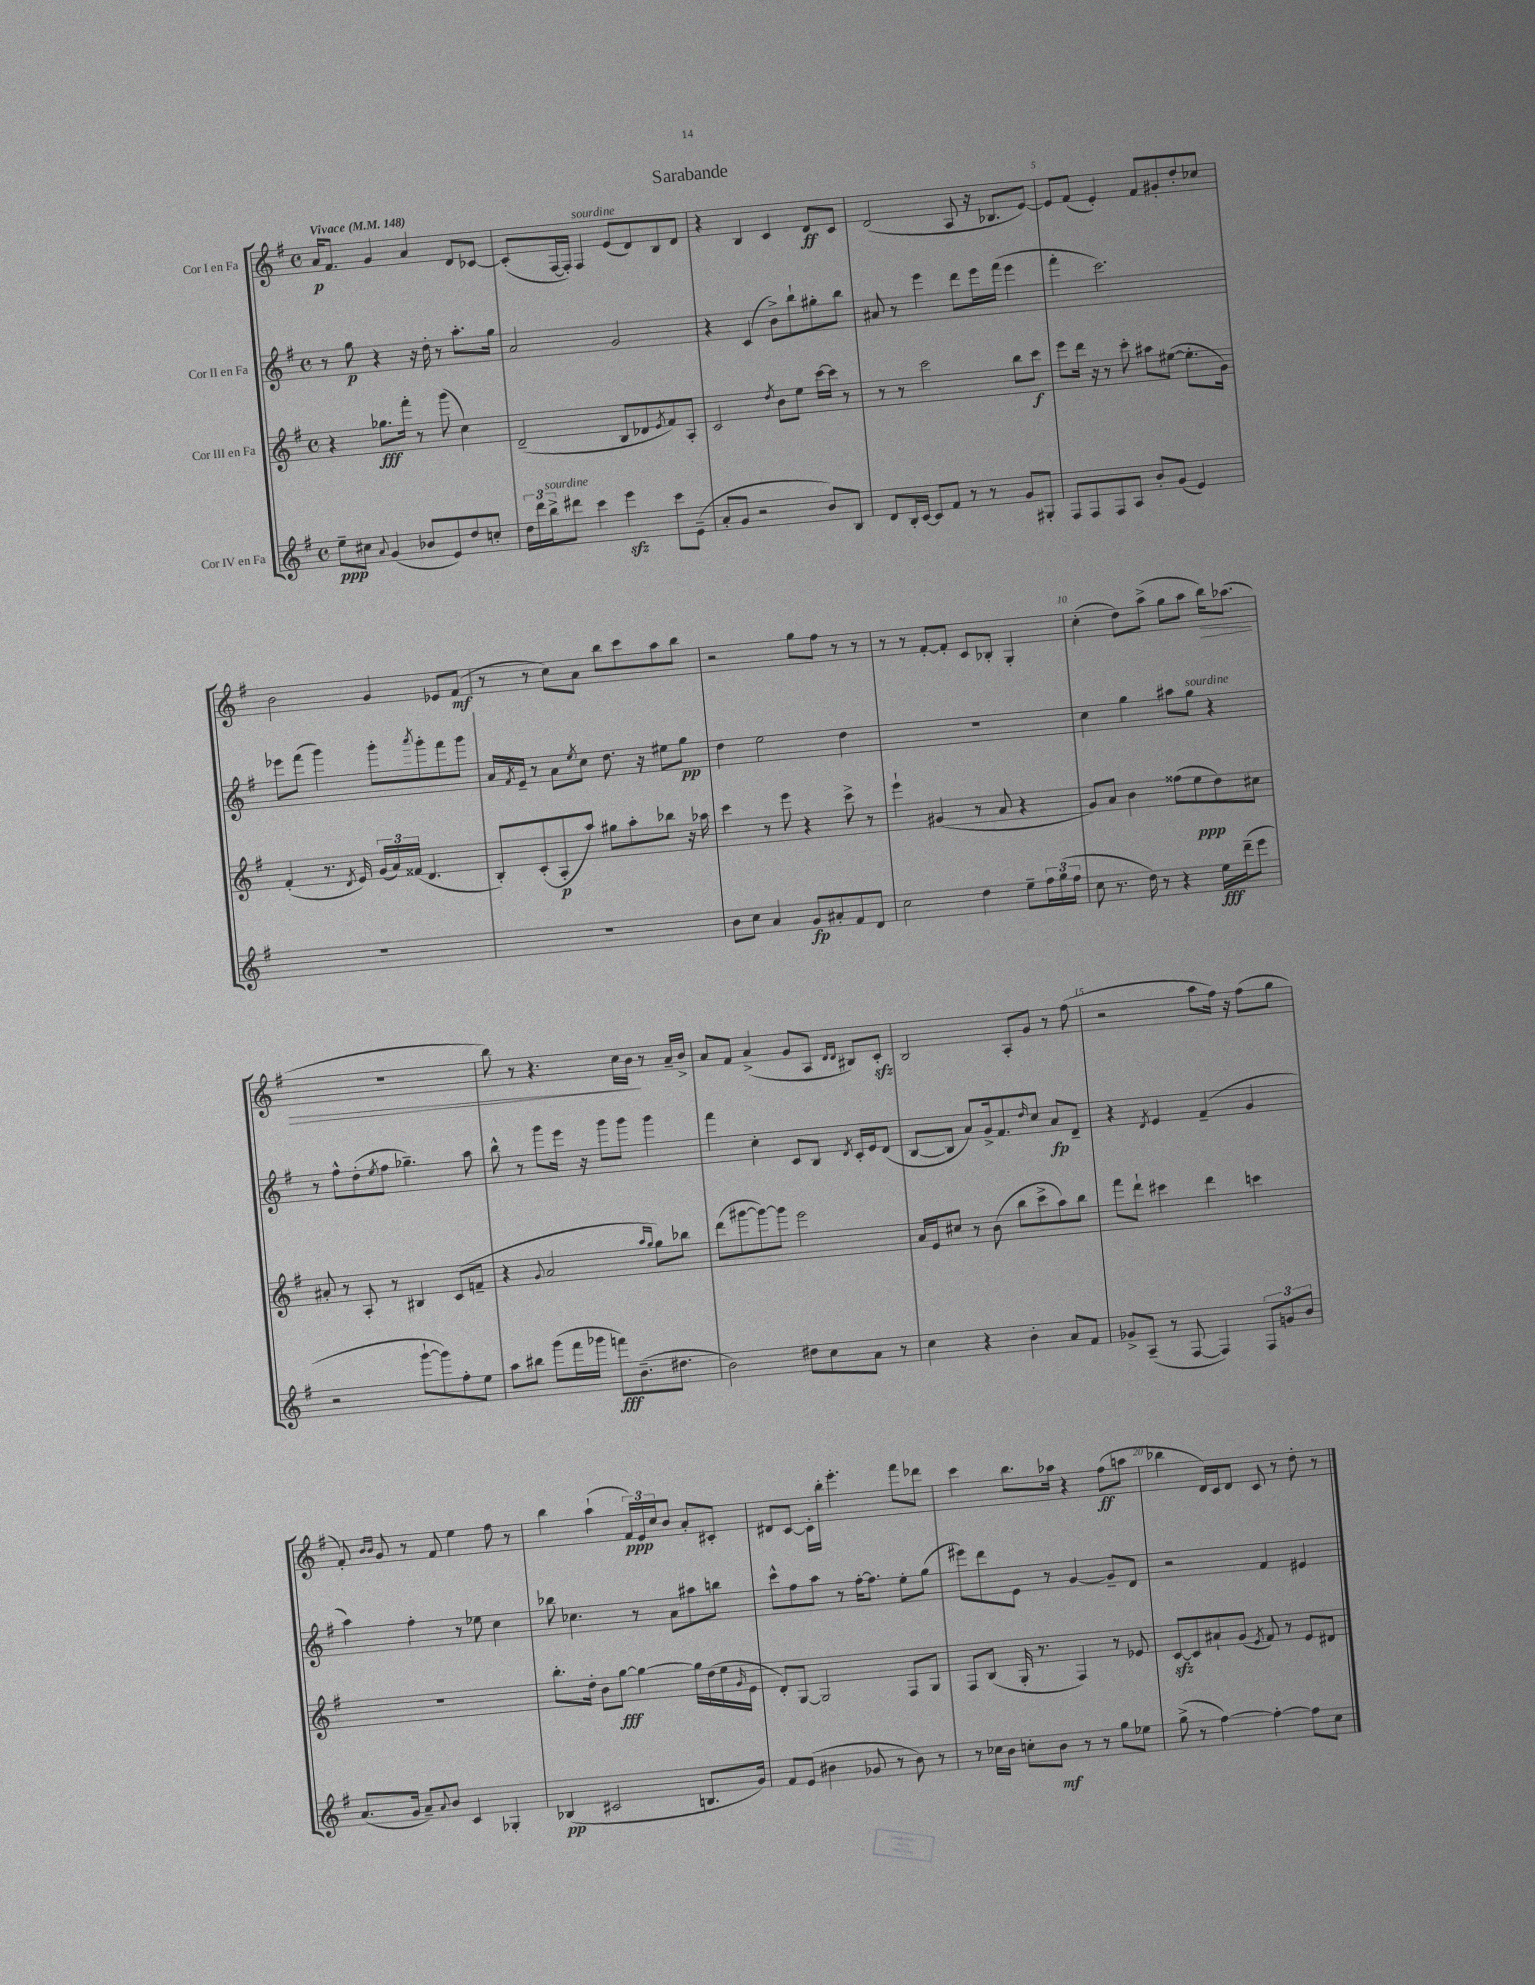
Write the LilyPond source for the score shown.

\header { title = "Sarabande" }
<<
\new StaffGroup <<
\new Staff = "s0" \with { instrumentName = "Cor I en Fa" } {
    \clef treble \key g \major \defaultTimeSignature \time 4/4 \tempo "Vivace" 4 = 148
    a'16\p fis'8. g'4 a'4 d'8 ces'8~ |
    ces'8-.( fis16~ fis16-.) fis4^\markup { \italic "sourdine" } e'8( d'8) b8 d'8 |
    r4 b4 c'4 d'8\ff c'8 |
    d'2( a8 r16 bes8. e'8~) |
    e'8 fis'8( e'4-.) fis'8 gis'8-. d''8-. ces''8 |
    b'2 g'4 ees'8 fis'8\mf( |
    r8 r8 c''8) a'8 b''8 c'''8 a''8 b''8 |
    r2 g''8 fis''8 r8 r8 |
    r8 r8 fis'8~-. fis'8-. c'8 bes8-. g4-. |
    c''4-.( d''8) a''8->( g''8 a''8 b''16\>) aes''8.( |
    R1 |
    b''8) r8 r4. c''16 b'16\! r8 a'16-- b'16-> |
    a'8 fis'8 a'4->( g'8 a8 \grace { d'16 d'16 } bis8) c'8-.\sfz |
    b2 a8-. g'8 r8 fis''8( |
    r2 a''8 fis''16) r16 fis''8( g''8 |
    fis'8-.) \grace { b'16 b'16 } g'8 r8 fis'8 e''4 fis''8 r8 |
    b''4 a''4-!( \tuplet 3/2 { fis'16\ppp) e'16 c''16 } b'8 a'8-. cis'8-. |
    dis'8 c'8~ c'16-. b''16-. e'''4.-. fis'''8 des'''8 |
    c'''4 b''8. aes''16 r4 fis''8\ff( a''8 |
    bes''4 d'16) c'16 d'8 c'8 r8 d''8-. r8 \bar "|." |
}
\new Staff = "s1" \with { instrumentName = "Cor II en Fa" } {
    \clef treble \key g \major \defaultTimeSignature \time 4/4
    r8 g''8\p r4 r16 d''16-. r8 a''8.-. g''16 |
    a'2 g'2 |
    r4 c'4( b'8->) b''8-! gis''8-. b''8 |
    ais'8 r8 e'''4 d'''8 e'''16 fis'''16( e'''4 |
    fis'''4-. c'''2.) |
    ees'''8 fis'''8( g'''4) g'''8-. \acciaccatura { a'''8 } g'''8-. fis'''8 g'''8 |
    a'16 \acciaccatura { fis'8 } e'16-- r8 a'8 \acciaccatura { e''8 } c''8 d''8. r16 eis''8 g''8\pp |
    d''4 e''2 d''4 |
    R1 |
    c''4 g''4 ais''8 g''8^\markup { \italic "sourdine" } r4 |
    r8 fis''8-^ d''8-.( \acciaccatura { e''8 } fis''8 ges''4.--) a''8 |
    b''8-^ r8 g'''8 e'''16 r16 g'''8 g'''8 g'''4 |
    fis'''4 c''4-. c'8 b8 \acciaccatura { d'8 } c'16-. e'16 d'8( |
    b8~ b8 a'8) g'16-> fis'8. \grace { d''16 } c''8 a'8\fp d'8-- |
    r4 \acciaccatura { d'8 } e'4 fis'4--( g'4 |
    a''4) fis''4-. r8 ees''8 c''4 |
    bes''8 ces''4. r8 a'8 ais''8 b''8 |
    c'''8-^ fis''8 a''8 r8 fis''16~-. fis''8. e''8-. g''8( |
    eis'''8) d'''8 e'8 r8 g'4~ g'8-- d'8 |
    r2 fis'4 eis'4 \bar "|." |
}
\new Staff = "s2" \with { instrumentName = "Cor III en Fa" } {
    \clef treble \key g \major \defaultTimeSignature \time 4/4
    r4 ges''8.\fff fis'''16-. r8 g'''8( c''4) |
    d'2--( b8 des'8 \acciaccatura { e'8 } fis'8) a8-. |
    c'2 \acciaccatura { d''8 } b'8 e''8 c'''16~ c'''16 r8 |
    r8 r8 c'''2 b''8 c'''8\f |
    e'''8 d'''16 r16 r8 c'''8-. ais''8 eis''8~( eis''8.-. g'16) |
    fis'4-.( r8. \acciaccatura { d'8 } e'16) \tuplet 3/2 { g'16( a'16) fisis'16( } d'4. |
    b8-.) c'8-.( a8-.\p a''8) gis''8 a''8-. bes''8 r16 aes''16 |
    c'''4 r8 e'''8 r4 c'''8-> r8 |
    e'''4-! gis'4( r8 a'8 r4 |
    g'8) a'8 b'4 fisis''8( e''8\ppp d''8) cis''8 |
    ais'8-. r8 a8-. r8 bis4 c'8( f'8-- |
    r4 \appoggiatura { g'8 } a'2 \grace { a''16 g''16 } g''8) bes''8 |
    d'''8( gis'''8~ gis'''8~) gis'''8 e'''2 |
    a'16 e'16 cis''8 r8 b'8( b''8 c'''8-> a''8) b''8 |
    fis'''8 d'''8-! cis'''4 d'''4 c'''4 |
    R1 |
    b''8.-. d''16-. b'8 g''8~\fff g''4~ g''16 d''16( e''16 \grace { g'16 } e'16 |
    d'8-.) g8~ g2 fis8 g8 |
    fis8 b8( g16-. r8. fis4) r8 ees'8 |
    c'8~\sfz c'8 ais'8-! g'8( \acciaccatura { e'8 } fis'8) r8 e'8 dis'8 \bar "|." |
}
\new Staff = "s3" \with { instrumentName = "Cor IV en Fa" } {
    \clef treble \key g \major \defaultTimeSignature \time 4/4
    e''8--\ppp cis''8 \appoggiatura { a'8 } g'4( bes'8 e'8) d''8 c''8-. |
    \tuplet 3/2 { d''16 d'''16 b''16->^\markup { \italic "sourdine" } } dis'''8 c'''4 e'''4\sfz c'''8 e'8--( |
    a'8-. g'8 r2 b'8) b8 |
    d'8 b16-. c'16~ c'8 fis'8 r8 r8 g'8 gis8-. |
    fis8 fis8 fis8 a8 b'8-. g'8( e'4) |
    R1 |
    R1 |
    b'8 c''8 a'4 g'8\fp ais'8-. fis'8 d'8 |
    c''2 d''4 e''8-- \tuplet 3/2 { fis''16 g''16( fis''16 } |
    c''8 r8. d''16) r8 r4 e''16\fff d'''16--( e'''8 |
    r2 g'''8~-! g'''8) fis''8-. e''8 |
    a''8 bis''8 g'''8( fis'''16 ges'''16 f'''8\fff) b'8.--( dis''8. |
    b'2) dis''8 c''8 a'8 r8 |
    c''4 r4 b'4-. a'8 fis'8 |
    ges'8-> a8--( r8 fis8~ fis4) \tuplet 3/2 { fis8 g'8 b'8 } |
    a'8.( g'16 a'8--) \appoggiatura { a'8 } b'8 c'4 ges4-. |
    bes4\pp( cis'2 b8. g'16) |
    fis'8 e'8( bis'4 ges'8 r8 bis'8) r8 |
    r8 ces''16 b'16 c''8-. b'8\mf r8 r8 g''8 ees''8 |
    g''8->( r8 fis''4~) fis''4~-. fis''8 c''8 \bar "|." |
}
>>
>>
\layout { \context { \Score \override BarNumber.break-visibility = ##(#f #t #t) barNumberVisibility = #(every-nth-bar-number-visible 5) } }
